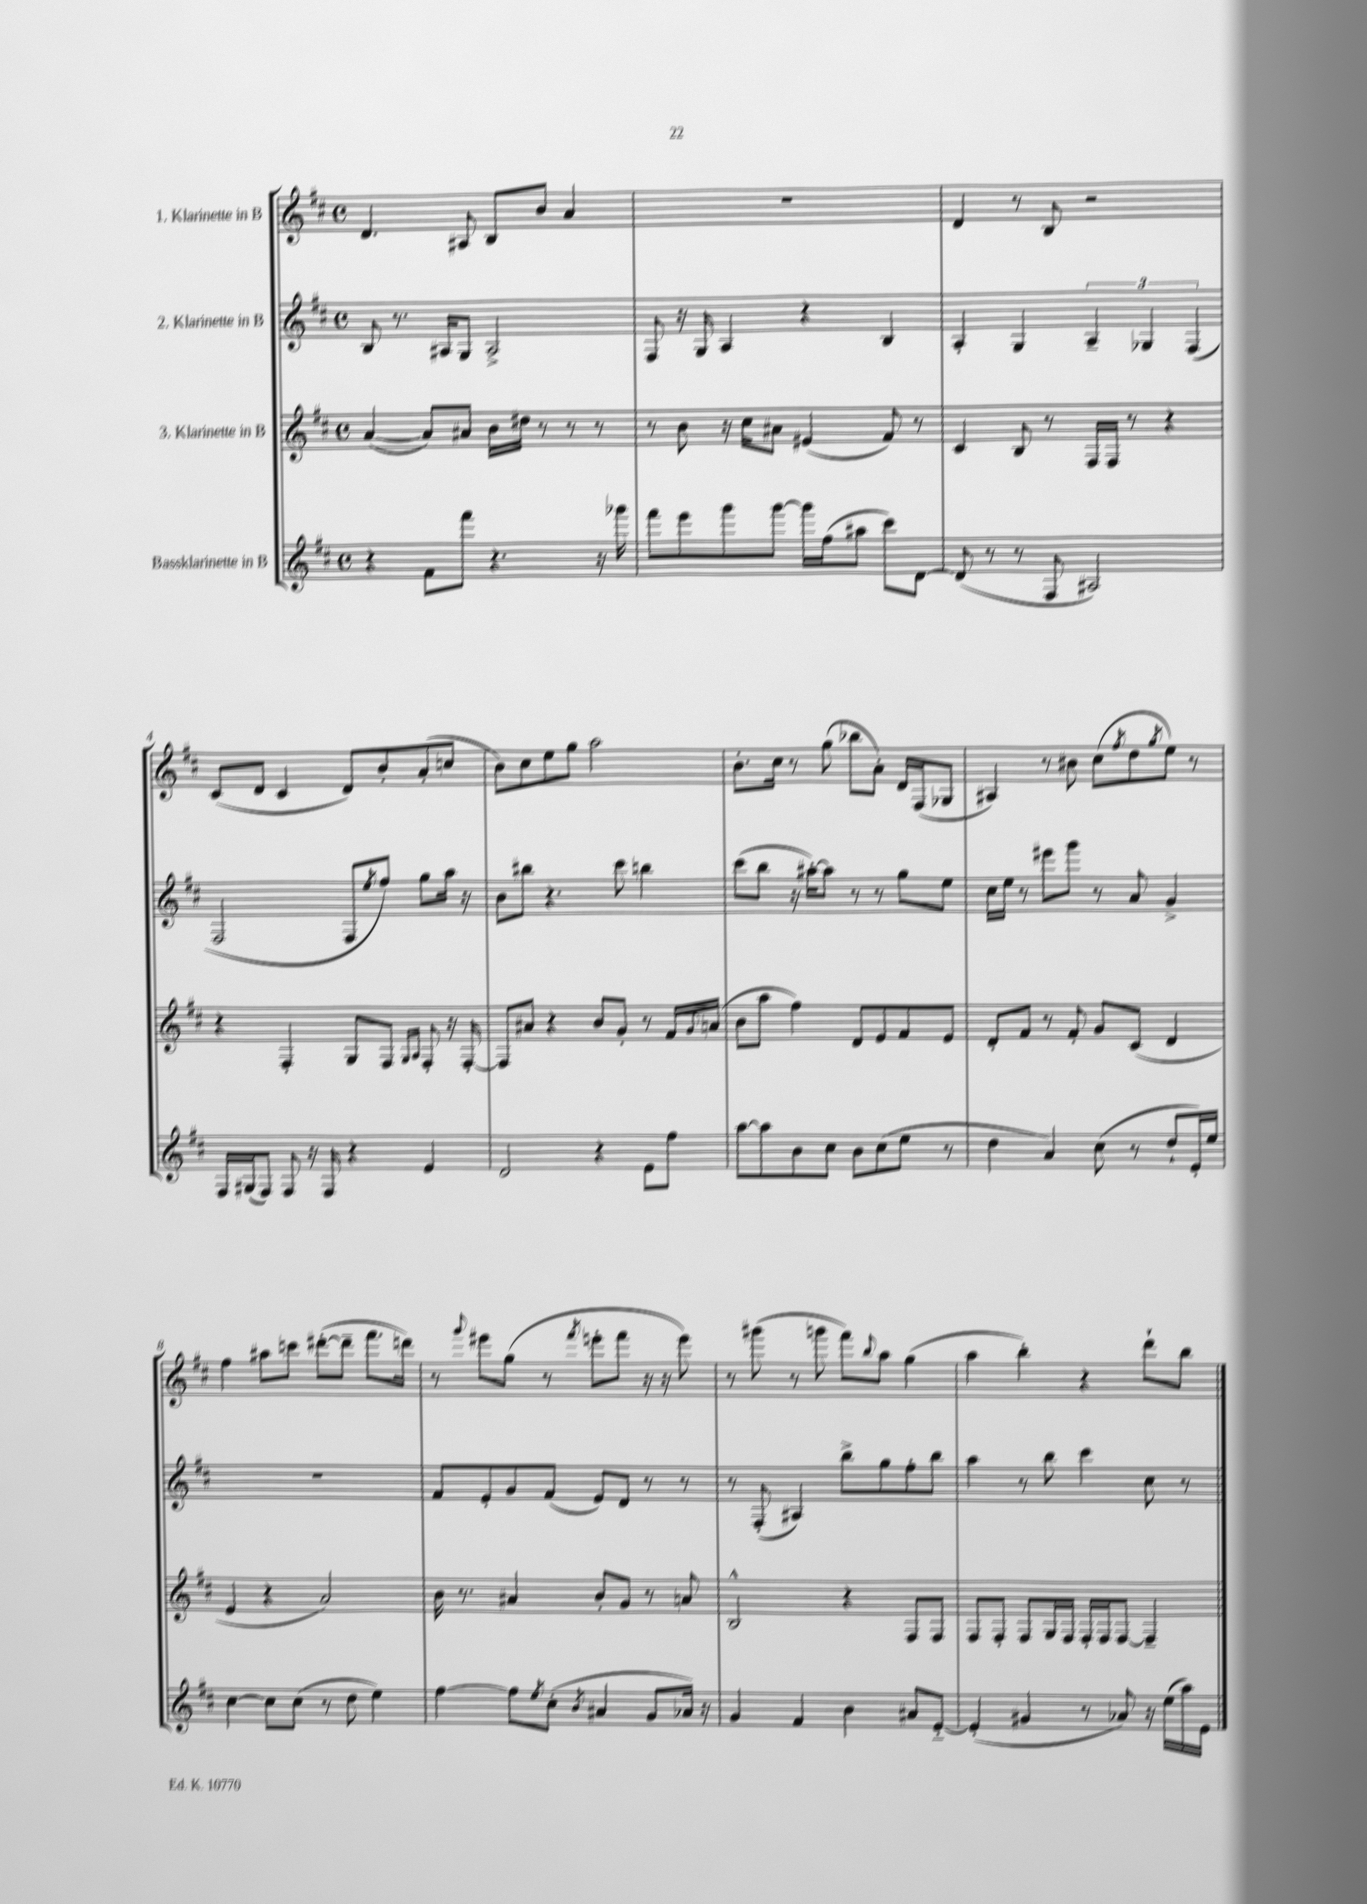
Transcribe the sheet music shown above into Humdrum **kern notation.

**kern	**kern	**kern	**kern
*staff4	*staff3	*staff2	*staff1
*clefG2	*clefG2	*clefG2	*clefG2
*k[f#c#]	*k[f#c#]	*k[f#c#]	*k[f#c#]
*M4/4	*M4/4	*M4/4	*M4/4
*met(c)	*met(c)	*met(c)	*met(c)
4r	([4a	8B	4.d
.	.	8.r	.
8f#	8a])	.	.
.	.	16A#	.
8fff#	8a#	8G	8A#
4.r	16b	2A#^	8B
.	16dd#	.	.
.	8r	.	8b
.	8r	.	4a
16r	8r	.	.
16ggg-	.	.	.
=	=	=	=
8fff#	8r	8F#	1r
8eee	8b	16r	.
.	.	16G	.
8ggg	16r	4A	.
.	16cc#	.	.
[8ggg	8a#	.	.
16ggg]	(4e#	4r	.
(16ff#	.	.	.
8aa#	.	.	.
8ccc#)	8f#)	4B	.
[8d	8r	.	.
=	=	=	=
(8d]	4c#	4A'	4d
8r	.	.	.
8r	8B	4G	8r
8F#	8r	.	8B
2A#)	16F#	6A~	2r
.	16F#	.	.
.	8r	.	.
.	.	6G-	.
.	4r	.	.
.	.	(6F#	.
=	=	=	=
16F#	4r	2F#	(8c#
(16G#	.	.	.
8F#)	.	.	8d
8F#	4F#'	.	4c#
16r	.	.	.
16F#	.	.	.
4r	8G	8F#	8d)
.	.	8qee	.
.	8F#	8ff#)	8b'
.	16qqG	.	.
.	16qqA	.	.
4e	8F#'	8gg	(8a'
.	16r	16aa	8cc
.	[16F#'	16r	.
=	=	=	=
2d	8F#]	8b	8b)
.	8a#	8bb#	8cc#
.	4r	4.r	8ee
.	.	.	8gg
4r	8b	.	2aa
.	8g'	8ccc#	.
8e	8r	4bb	.
8ff#	16f#	.	.
.	8qqg	.	.
.	(16a	.	.
=	=	=	=
[8aa	8b	(8ccc#	8.b'
8aa]	8aa	8bb	.
.	.	.	16cc#
8b	4ff#)	16r	8r
.	.	[16aa#')	.
8cc#	.	8aa#]	(8gg
8b	8d	8r	8bb-
(8cc#	8e	8r	8a')
8ee	8f#	8gg	16d
.	.	.	(16F#
8r	8e	8ee	8G-
=	=	=	=
4dd	8d'	16cc#	4A#)
.	.	16ee	.
.	8f#	8r	.
4a)	8r	8eee#	8r
.	8f#'	8ggg	8b#
(8cc#	8g	8r	(8cc#
.	.	.	8qff#
8r	(8c#	8a	8dd
.	.	.	8qgg
8dd`	4d	4g^	8ee)
16e')	.	.	8r
16ee	.	.	.
=	=	=	=
[4cc#	4e	1r	4ff#
8cc#]	4r	.	8aa#
(8cc#	.	.	8ccc
8r	2a)	.	([8ddd#'
8dd	.	.	8ddd#~]
4ee)	.	.	8.fff#
.	.	.	16ddd)
=	=	=	=
[4ff#	16b	8f#	8r
.	8.r	.	.
.	.	.	8qqggg
.	.	8e'	8eee#
8ff#]	4a#	8g	(8gg
8qee	.	.	.
(8cc#'	.	(8f#	8r
8qb	.	.	8qfff#
4a#	8b'	8e)	8eee'
.	8g	8d	8fff#
8g	8r	8r	16r
.	.	.	16r
16a-)	8a	8r	8eee)
16r	.	.	.
=	=	=	=
4g	2B^^	8r	8r
.	.	(8F#'	(8ggg#
4f#	.	4A#)	8r
.	.	.	8ggg
4b	4r	8bb^	8fff#)
.	.	.	8qqbb
.	.	8gg	8aa
8a#	8F#	8ff#'	(4gg
[8e'~	8F#	8bb	.
=	=	=	=
(4e']	8F#	4aa	4aa
.	8F#'	.	.
4g#	8F#	8r	4bb')
.	16G	8bb	.
.	16F#	.	.
8r	16F#'	4ccc#	4r
.	16F#	.	.
8a-)	[8F#	.	.
16r	4F#~]	8cc#	8ddd`
(16ee	.	.	.
16aa)	.	8r	8bb
16e	.	.	.
==	==	==	==
*-	*-	*-	*-
